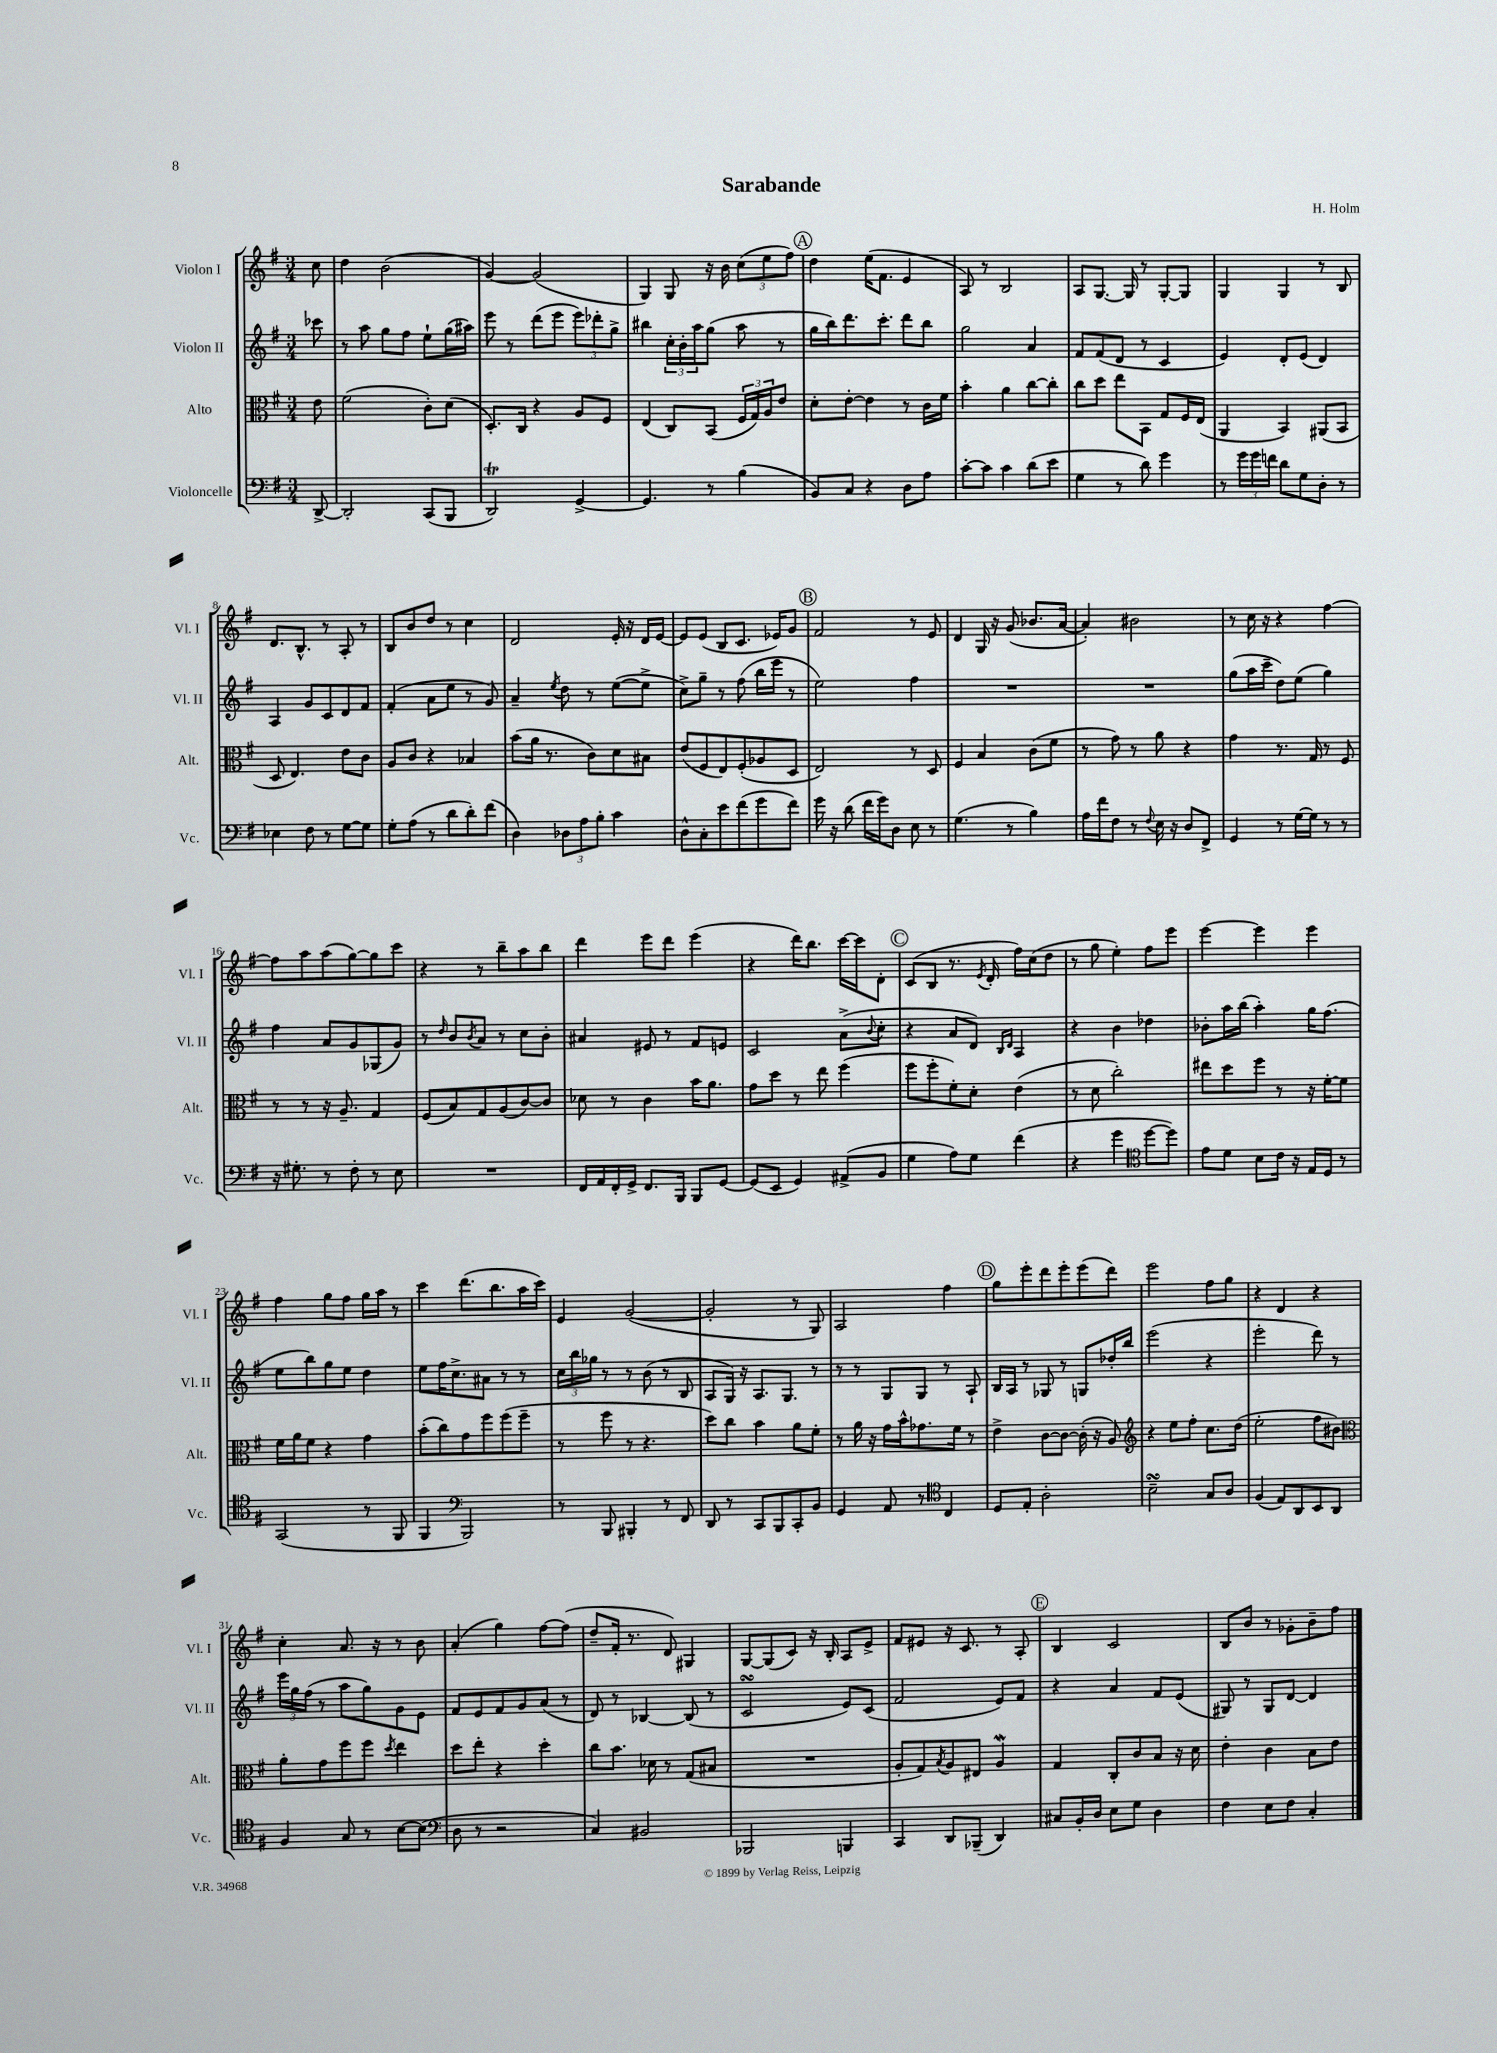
\header { title = "Sarabande" composer = "H. Holm" }
<<
\new StaffGroup <<
\new Staff = "s0" \with { instrumentName = "Violon I" shortInstrumentName = "Vl. I" } {
    \clef treble \key g \major \numericTimeSignature \time 3/4 \partial 8
    c''8 |
    d''4 b'2( |
    g'4~) g'2( |
    g4) g8 r16 b'16 \tuplet 3/2 { c''8( e''8 fis''8) } |
    \mark \markup { \circle "A" } d''4 e''16( fis'8. e'4 |
    a8) r8 b2 |
    a8 g8.~ g16 r8 g8~-. g8 |
    g4 g4 r8 b8 |
    d'8. b8.-^ r8 a8-. r8 |
    b8 b'8 d''8 r8 c''4 |
    d'2 e'16-. r16 d'16 e'16~ |
    e'8 e'8( b8 c'8. ees'16) g'8 |
    \mark \markup { \circle "B" } fis'2 r8 e'8 |
    d'4 g16 r16 g'8( bes'8. a'16~ |
    a'4-.) bis'2 |
    r8 c''16 r16 r4 fis''4~ |
    fis''8 a''8 a''8( g''8~) g''8 c'''8 |
    r4 r8 b''8-- a''8 b''8 |
    d'''4 e'''8 d'''8 e'''4( |
    r4 d'''16) b''8. c'''16~ c'''16 d'8-. |
    \mark \markup { \circle "C" } c'8( b8 r8. \acciaccatura { e'8 } d'16-. fis''16) c''16( d''8 |
    r8 g''8 e''4-.) fis''8 e'''8 |
    e'''4~ e'''4 e'''4 |
    fis''4 g''8 fis''8 g''16 a''16 r8 |
    c'''4 d'''8.( b''8. a''16 c'''16) |
    e'4 g'2~( |
    g'2-. r8 g8) |
    a2 fis''4 |
    \mark \markup { \circle "D" } g''8 e'''8-. d'''8 e'''8-. e'''8( d'''8) |
    e'''2 fis''8 g''8 |
    r4 d'4 r4 |
    c''4-. a'8. r16 r8 b'8 |
    a'4-.( g''4) fis''8~ fis''8( |
    d''8-- fis'16-. r8. d'8) gis4 |
    g8~ g8( c'8) r16 b16-. a8 e'8-> |
    fis'8 eis'8 r16 c'8. r8 a8-. |
    \mark \markup { \circle "E" } b4 c'2 |
    b8 b'8 r8 ges'8-. b'8-- fis''8 \bar "|." |
}
\new Staff = "s1" \with { instrumentName = "Violon II" shortInstrumentName = "Vl. II" } {
    \clef treble \key g \major \numericTimeSignature \time 3/4 \partial 8
    ces'''8 |
    r8 a''8 g''8 fis''8 e''8-! g''16( ais''16) |
    e'''8 r8 d'''8( e'''8 \tuplet 3/2 { e'''8) des'''8-. g''8-> } |
    bis''4 \tuplet 3/2 { c''16-. b'16-. a''16 } g''8( a''8 r8 |
    \mark \markup { \circle "A" } g''16 b''16) d'''8. c'''8.-. d'''8 b''8 |
    g''2 a'4 |
    fis'8 fis'8( d'8 r8 c'4 |
    e'4) d'8-. e'8( d'4) |
    a4 g'8 c'8 d'8 fis'8 |
    fis'4-.( a'8 e''8 r8 g'8) |
    a'4-- \acciaccatura { e''8 } d''8 r8 e''8~( e''8-> |
    c''8->) g''8-- r8 fis''8( b''16 e'''16 r8 |
    \mark \markup { \circle "B" } e''2) fis''4 |
    R2. |
    R2. |
    g''8( a''16 c'''16-- d''8) e''8( g''4) |
    fis''4 a'8 g'8 ges8( g'8) |
    r8 \grace { d''16 } b'8 \acciaccatura { b'8 } a'8 r8 c''8 b'8-. |
    ais'4 eis'8 r8 fis'8 e'8 |
    c'2 a'8->( \appoggiatura { b'8 } c''8-. |
    \mark \markup { \circle "C" } r4 a'8 d'8) \grace { b16 d'16 } a4 |
    r4 b'4 des''4 |
    bes'8-. a''16 b''16( a''4-.) g''16 fis''8.( |
    e''8 b''8) g''8 e''8 d''4 |
    e''8 fis''16 c''8.-> ais'8 r8 r8 |
    \tuplet 3/2 { c''16 b''16 ges''16 } r8 r8 b'8( r8 b8 |
    a8 g16) r16 a8. g8. r8 |
    r8 r8 g8 g8 r8 a8-! |
    \mark \markup { \circle "D" } b16 a16 r8 ges8 r8 g8 des''16-. b''16 |
    e'''2( r4 |
    e'''2-. d'''8) r8 |
    \tuplet 3/2 { e'''16 g''16 fis''16( } r8 a''8 g''8) g'8 e'8 |
    fis'8 e'8 fis'8 g'8 a'8( r8 |
    d'8) r8 bes4~ bes8( r8 |
    c'2\turn e'8) c'8( |
    fis'2 e'8) fis'8 |
    \mark \markup { \circle "E" } r4 a'4 fis'8 e'8( |
    gis8) r8 gis8 d'8~ d'4 \bar "|." |
}
\new Staff = "s2" \with { instrumentName = "Alto" shortInstrumentName = "Alt." } {
    \clef alto \key g \major \numericTimeSignature \time 3/4 \partial 8
    e'8 |
    fis'2( c'8-.) d'8( |
    d8.-.) c16 r4 a8 fis8 |
    e4( c8) b,8( \tuplet 3/2 { fis16 g16) a16 } e'8 |
    \mark \markup { \circle "A" } d'8-. e'8~-. e'4 r8 c'16 fis'16 |
    b'4-. a'4 c''8~ c''8-. |
    c''8 d''8 e''8 b,8 g8 fis16 e16( |
    a,4 b,4) ais,8( b,8 |
    d8 e4.) e'8 c'8 |
    a8 c'8 r4 bes4 |
    b'8( a'16 r8. c'8) d'8 bis8 |
    e'8( fis8 e8) fis8-.( aes8 d8 |
    \mark \markup { \circle "B" } e2) r8 d8 |
    fis4 b4 c'8( fis'8 |
    r8 g'8) r8 a'8 r4 |
    g'4 r8. g16 r8 fis8 |
    r8 r8 r16 a8.-- g4 |
    fis8( b8) g8 a8( c'8~) c'8 |
    des'8 r8 c'4 b'16 a'8. |
    g'8 d''8 r8 e''8 fis''4( |
    \mark \markup { \circle "C" } fis''8 fis''8-. fis'8-.) d'8-. e'4( |
    r8 d'8 c''2-.) |
    eis''8 d''8 fis''8 r8 r16 fis'16~-. fis'8 |
    fis'16 a'16 fis'8 r4 g'4 |
    b'8-.( c''8) g'8 fis''8 fis''8( fis''8-- |
    r8 fis''8 r8 r4. |
    d''8) c''8 b'4 a'8 fis'8-. |
    r8 a'16 r16 g'16 b'16-^ ges'8. fis'16 r8 |
    \mark \markup { \circle "D" } e'4-> c'8~ c'8~ c'16-.( r16 a8) |
    \clef treble r4 e''8 fis''8-. c''8. d''16( |
    e''2-. fis''8 bis'8) |
    \clef alto a'8-. g'8 fis''8 fis''8 \acciaccatura { d''8 } e''4 |
    d''8 e''8-. r4 d''4-. |
    c''8 b'8. des'16 r8 g8( bis8 |
    R2. |
    a8-. g8) \acciaccatura { b8 } a8 eis8 a4\mordent |
    \mark \markup { \circle "E" } g4 c8-. c'8 b8 r16 d'16 |
    e'4-. c'4 b8 e'8 \bar "|." |
}
\new Staff = "s3" \with { instrumentName = "Violoncelle" shortInstrumentName = "Vc." } {
    \clef bass \key g \major \numericTimeSignature \time 3/4 \partial 8
    d,8~-> |
    d,2-. c,8( b,,8 |
    d,2\trill) g,4~-> |
    g,4. r8 b4( |
    \mark \markup { \circle "A" } b,8) c8 r4 d8 a8 |
    c'8~-. c'8 c'4 d'8( e'8 |
    g4 r8 d'8) g'4 |
    r8 \tuplet 3/2 { g'16 g'16 f'16 } d'8 g8 d8-. r8 |
    ees4 fis8 r8 g8~ g8 |
    g8-. a8( r8 d'8 d'8-.) fis'8( |
    d4) \tuplet 3/2 { des8 a8 b8-. } c'4 |
    d8-^ c8-. e'8 fis'8( g'8 fis'8) |
    \mark \markup { \circle "B" } g'16 r16 d'8( fis'16 g'16) d8 e8 r8 |
    g4.( r8 b4) |
    a16 fis'16 fis8 r8 \appoggiatura { fis8 } e16 r16 d8 fis,8-> |
    g,4 r8 g16~ g16 r8 r8 |
    r16 gis8.-. r8 fis8-. r8 e8 |
    R2. |
    fis,16 a,16 fis,16-. g,16-> fis,8. b,,16 b,,8 g,8~ |
    g,8( e,8 g,4) ais,8->( b,8 |
    \mark \markup { \circle "C" } g4 a8) g8 fis'4( |
    r4 g'4 \clef tenor d''8~ d''8) |
    e'8 d'8 b8 c'16 r16 e16 d16 r8 |
    g,2( r8 fis,8 |
    fis,4 \clef bass b,,2) |
    r8 b,,8 bis,,4-. r8 fis,8 |
    d,8 r8 c,8 b,,8 c,8-. b,8 |
    g,4 a,8 r8 \clef tenor c4 |
    \mark \markup { \circle "D" } d8 e8-. a2-. |
    b2--\turn g8 a8 |
    fis4( e8) a,8 b,8 a,8 |
    fis4 g8 r8 b8~ b8( |
    \clef bass d8 r8 r2 |
    c4) bis,2 |
    bes,,2 b,,4 |
    c,4 d,8 bes,,8--( d,4) |
    \mark \markup { \circle "E" } cis8 b,16-. d16 e8 g8 d4 |
    fis4 e8 fis8 c4-. \bar "|." |
}
>>
>>
